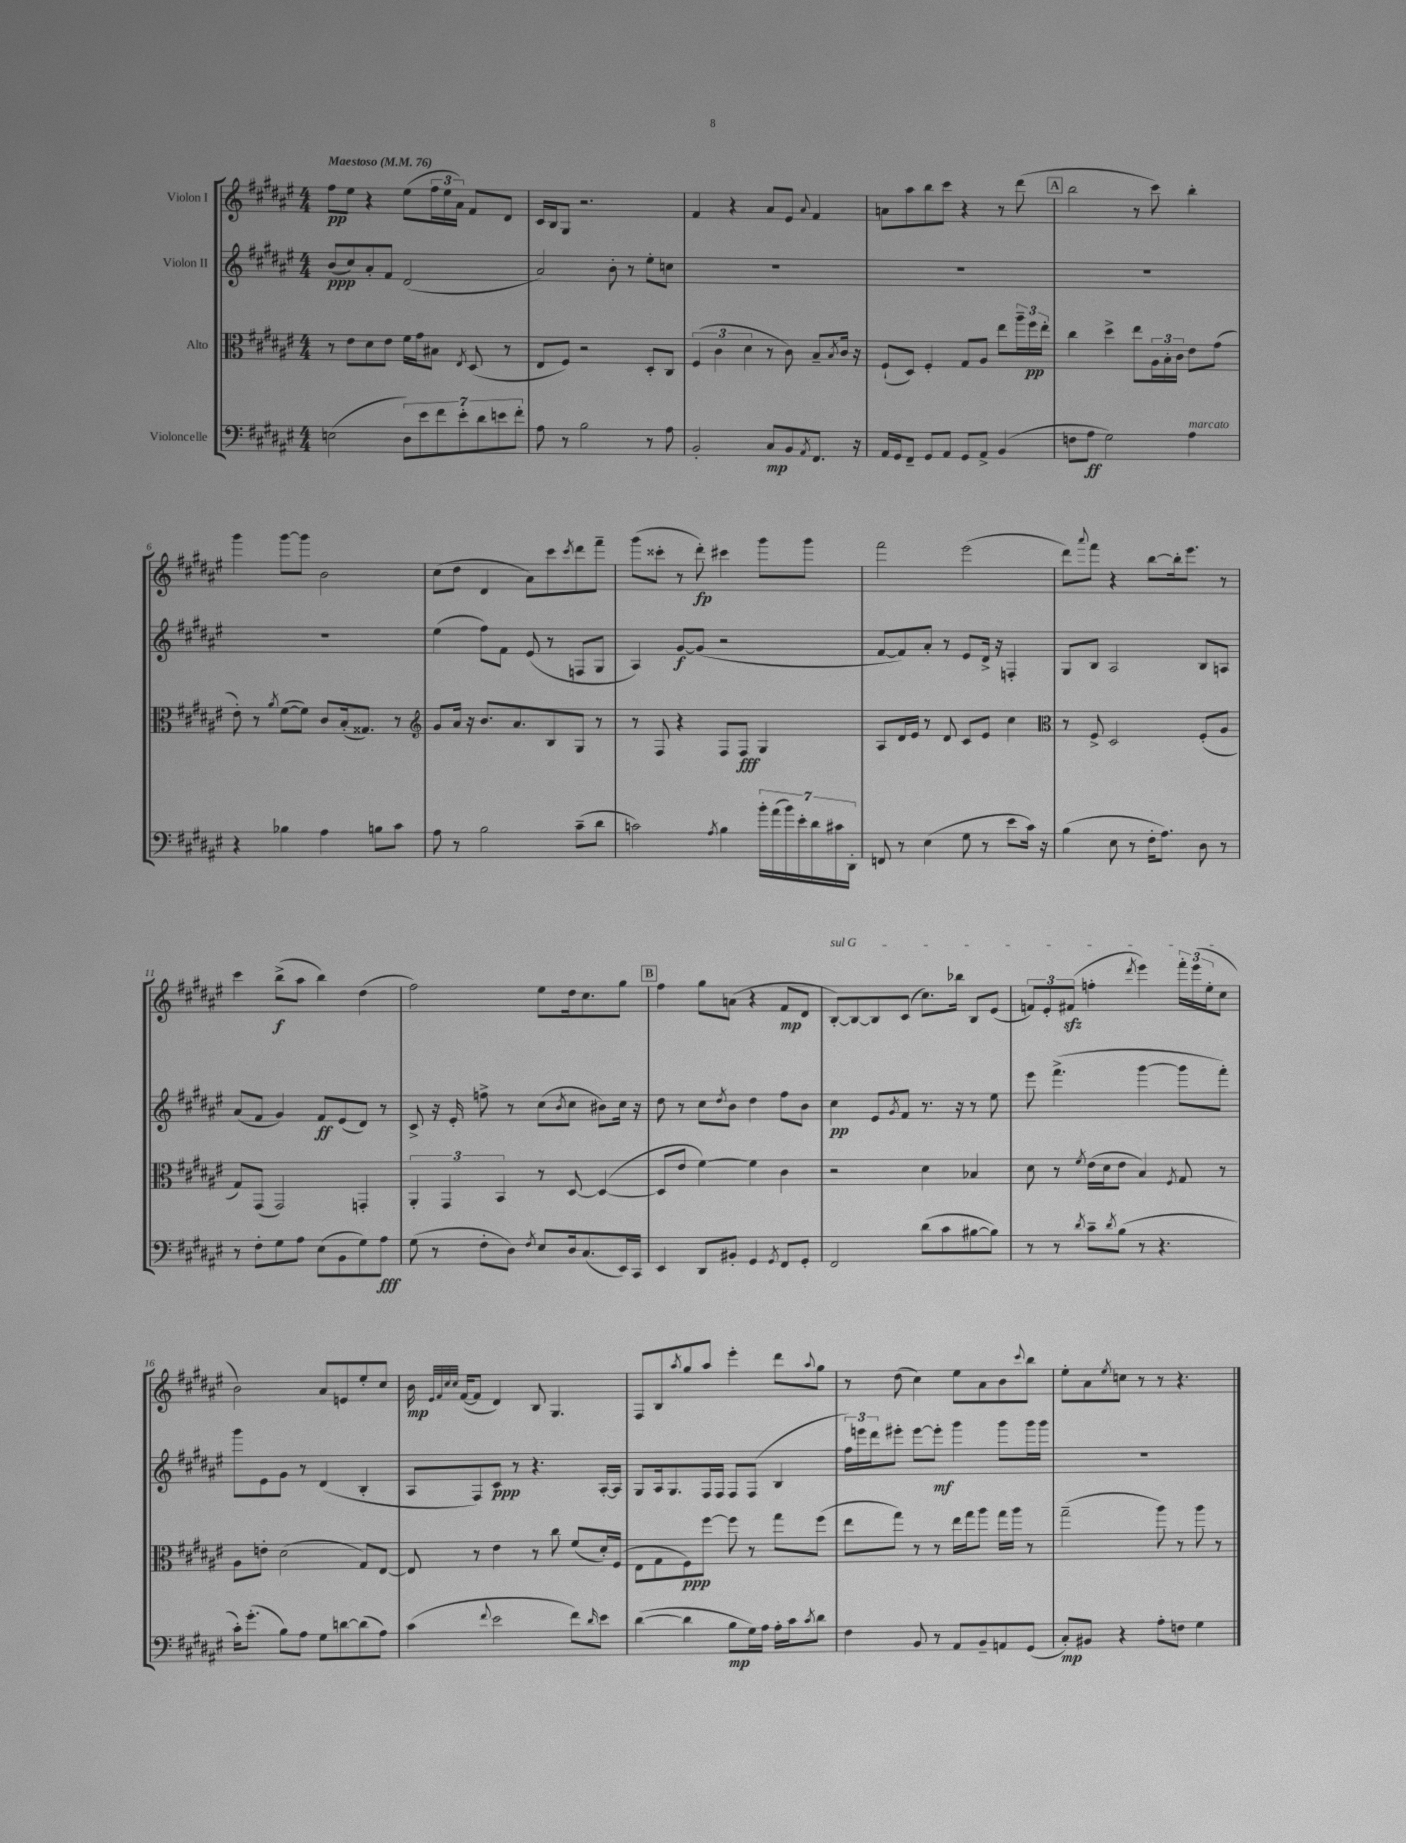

**kern	**dynam	**kern	**dynam	**kern	**dynam	**kern	**dynam
*part4	*part4	*part3	*part3	*part2	*part2	*part1	*part1
*staff4	*staff4	*staff3	*staff3	*staff2	*staff2	*staff1	*staff1
*I"Violoncelle	*	*I"Alto	*	*I"Violon II	*	*I"Violon I	*
*clefF4	*	*clefC3	*	*clefG2	*	*clefG2	*
*k[f#c#g#d#a#e#]	*	*k[f#c#g#d#a#e#]	*	*k[f#c#g#d#a#e#]	*	*k[f#c#g#d#a#e#]	*
*M4/4	*	*M4/4	*	*M4/4	*	*M4/4	*
*MM76	*	*MM76	*	*MM76	*	*MM76	*
=1	=1	=1	=1	=1	=1	=1	=1
!	!	!	!	!	!	!LO:TX:a:B:t=Maestoso	!
(2En\	.	8r	.	(8b/L	ppp	8ff#\L	pp
.	.	8e#\L	.	8cc#/)	.	8ee#\J	.
.	.	8d#\	.	8a#'/	.	4r	.
.	.	8e#\J	.	8f#/J	.	.	.
14D#\L)	.	16f#\LL	.	(2d#/	.	(8ee#\L	.
.	.	16g#\J	.	.	.	.	.
14e#\	.	.	.	.	.	.	.
.	.	8B#X\J	.	.	.	24ff#\L	.
14f#\	.	.	.	.	.	.	.
.	.	.	.	.	.	24ee#\	.
.	.	.	.	.	.	24a#\JJ)	.
14e#'\	.	.	.	.	.	.	.
.	.	8qE#/	.	.	.	.	.
.	.	(8D#/	.	.	.	8f#/L	.
14d#\	.	.	.	.	.	.	.
14en\	.	.	.	.	.	.	.
.	.	8r	.	.	.	8d#/J	.
14f#'\J	.	.	.	.	.	.	.
=2	=2	=2	=2	=2	=2	=2	=2
8A#\	.	8E#/L	.	2a#/)	.	16c#/LL	.
.	.	.	.	.	.	16B/J	.
8r	.	8F#/J)	.	.	.	8G#/J	.
2B\	.	2r	.	.	.	2.r	.
.	.	.	.	8b'\	.	.	.
.	.	.	.	8r	.	.	.
8r	.	8D#'/L	.	8ee#'\L	.	.	.
8A#\	.	8C#/J	.	8ccn\J	.	.	.
=3	=3	=3	=3	=3	=3	=3	=3
2BB'/	.	(6F#/	.	1r	.	4f#/	.
.	.	6c#\	.	.	.	.	.
.	.	.	.	.	.	4r	.
.	.	6d#\	.	.	.	.	.
8C#/L	mp	8r	.	.	.	8a#/L	.
8BB/	.	8c#\)	.	.	.	8e#/J	.
8qAA#/	.	.	.	.	.	8qqa#/	.
8.FF#/J	.	8B~/L	.	.	.	4f#/	.
.	.	8qB/	.	.	.	.	.
.	.	16c#/Jk	.	.	.	.	.
16r	.	16r	.	.	.	.	.
=4	=4	=4	=4	=4	=4	=4	=4
16AA#/LL	.	(8F#`/L	.	1r	.	8an\L	.
16GG#/J	.	.	.	.	.	.	.
8FF#~/J	.	8D#/J)	.	.	.	8aa#\	.
8GG#/L	.	4F#'/	.	.	.	8bb\	.
8AA#/J	.	.	.	.	.	8ccc#\J	.
8GG#/L	.	8G#/L	.	.	.	4r	.
8AA#^/J	.	8A#/J	.	.	.	.	.
(4BB/	.	8ee#\L	.	.	.	8r	.
.	.	24aa#~\L	.	.	.	(8ddd#\	.
.	.	24ff#\	pp	.	.	.	.
.	.	24ee#'\JJ	.	.	.	.	.
!!LO:REH:place=s1:t=A
=5	=5	=5	=5	=5	=5	=5	=5
8Fn\L	.	4cc#\	.	1r	.	2bb\	.
8A#\J	ff	.	.	.	.	.	.
2G#\)	.	4dd#^\	.	.	.	.	.
.	.	8ee#\L	.	.	.	8r	.
.	.	24A#\L	.	.	.	8ccc#\)	.
.	.	24B'\	.	.	.	.	.
.	.	24c#\JJ	.	.	.	.	.
!LO:TX:a:i:t=marcato	!	!	!	!	!	!	!
4A#\	.	8e#\L	.	.	.	4bb'\	.
.	.	(8g#\J	.	.	.	.	.
!!LO:LB:g=z
=6	=6	=6	=6	=6	=6	=6	=6
4r	.	8e#'\)	.	1r	.	4ggg#\	.
.	.	8r	.	.	.	.	.
.	.	8qa#/	.	.	.	.	.
4B-X\	.	([8f#\L	.	.	.	[8ggg#\L	.
.	.	8f#\J])	.	.	.	8ggg#\J]	.
4A#\	.	8c#/L	.	.	.	2b\	.
.	.	(16B'/k	.	.	.	.	.
.	.	8.G##X/J)	.	.	.	.	.
8Bn\L	.	.	.	.	.	.	.
8c#\J	.	8r	.	.	.	.	.
=7	=7	=7	=7	=7	=7	=7	=7
*	*	*clefG2	*	*	*	*	*
8A#\	.	8g#/L	.	(4ee#\	.	(8cc#\L	.
8r	.	16a#/Jk	.	.	.	8dd#\J	.
.	.	16r	.	.	.	.	.
2B\	.	8.b/L	.	8ff#\L)	.	4d#/	.
.	.	.	.	8f#\J	.	.	.
.	.	8.a#/	.	.	.	.	.
.	.	.	.	(8e#/	.	8a#\L)	.
.	.	8B/	.	8r	.	8ccc#\	.
.	.	.	.	.	.	8qccc#/	.
(8c#~\L	.	8G#/J	.	8Fn/L	.	8ddd#\	.
8d#\J	.	8r	.	8G#/J	.	8fff#~\J	.
=8	=8	=8	=8	=8	=8	=8	=8
2cn\)	.	8r	.	4A#/)	.	(8ggg#\L	.
.	.	8F#/	.	.	.	8ccc##X'\J	.
.	.	4r	.	[8g#/L	f	8r	.
.	.	.	.	(8g#/J]	.	8ddd#'\)	fp
8qA#/	.	.	.	.	.	.	.
4B\	.	8F#/L	.	2r	.	4ccc#X\	.
.	.	8F#/J	fff	.	.	.	.
28b'\LL	.	4G#/	.	.	.	8ggg#\L	.
(28a#\	.	.	.	.	.	.	.
28b\)	.	.	.	.	.	.	.
28e#'\	.	.	.	.	.	.	.
.	.	.	.	.	.	8ggg#\J	.
28d#\	.	.	.	.	.	.	.
28c#X\	.	.	.	.	.	.	.
28DD#'\JJ	.	.	.	.	.	.	.
=9	=9	=9	=9	=9	=9	=9	=9
8FFn/	.	8A#/L	.	[8f#/L	.	2fff#\	.
8r	.	16d#/L	.	8f#/])	.	.	.
.	.	16e#/JJ	.	.	.	.	.
(4E#\	.	8r	.	8a#'/J	.	.	.
.	.	8d#/	.	8r	.	.	.
8G#\	.	8c#/L	.	8e#/L	.	(2eee#\	.
8r	.	8e#/J	.	16d#^/Jk	.	.	.
.	.	.	.	16r	.	.	.
8e#\L	.	4cc#\	.	4Fn'/	.	.	.
16c#\Jk)	.	.	.	.	.	.	.
16r	.	.	.	.	.	.	.
=10	=10	=10	=10	=10	=10	=10	=10
*	*	*clefC3	*	*	*	*	*
(4B\	.	8r	.	8G#/L	.	8ddd#\L)	.
.	.	.	.	.	.	8qqaaa#/	.
.	.	8F#^/	.	8B/J	.	8fff#\J	.
8E#\	.	2D#/	.	2A#/	.	4r	.
8r	.	.	.	.	.	.	.
16F#'\KL	.	.	.	.	.	[8bb\L	.
8.A#\J)	.	.	.	.	.	.	.
.	.	.	.	.	.	16bb'\k]	.
.	.	.	.	.	.	8.eee#\J	.
8D#\	.	(8F#'/L	.	8B/L	.	.	.
8r	.	8A#/J	.	8An/J	.	8r	.
!!LO:LB:g=z
=11	=11	=11	=11	=11	=11	=11	=11
8r	.	8G#/L)	.	(8a#/L	.	4ccc#\	.
8F#'\L	.	(8GG#/J	.	8f#/J	.	.	.
8G#\	.	2GG#/)	.	4g#/)	.	(8bb^\L	f
8A#\J	.	.	.	.	.	8aa#\J	.
(8E#\L	.	.	.	8f#/L	ff	4bb\)	.
8BB\	.	.	.	(8e#/	.	.	.
8G#\)	.	4GGn'/	.	8d#/J)	.	(4dd#\	.
8A#\J	fff	.	.	8r	.	.	.
=12	=12	=12	=12	=12	=12	=12	=12
(8G#\	.	6AA#'/	.	8c#^/	.	2ff#\)	.
8r	.	.	.	16r	.	.	.
.	.	6GG#/	.	.	.	.	.
.	.	.	.	16e#'/	.	.	.
8F#'\L	.	.	.	8ffn^\	.	.	.
.	.	6BB/	.	.	.	.	.
8D#\J)	.	.	.	8r	.	.	.
8qF#/	.	.	.	.	.	.	.
8E#/L	.	8r	.	(8cc#\L	.	8ee#\L	.
.	.	.	.	8qb/	.	.	.
16D#/k	.	[8D#/	.	8cc#\J	.	16dd#\k	.
(8.C#/	.	.	.	.	.	8.cc#\	.
.	.	(4D#/_	.	8b#X\L)	.	.	.
16EE#/L)	.	.	.	16cc#\Jk	.	8gg#\J	.
16CC#/JJ	.	.	.	16r	.	.	.
!!LO:REH:place=s1:t=B
=13	=13	=13	=13	=13	=13	=13	=13
4EE#/	.	8D#/L]	.	8dd#\	.	4ff#\	.
.	.	8e#/J	.	8r	.	.	.
8DD#/L	.	[4f#\)	.	8cc#\L	.	8gg#\L	.
.	.	.	.	8qdd#/	.	.	.
8BB#X'/J	.	.	.	8b\J	.	(8an\J	.
4GG#/	.	4f#\]	.	4dd#\	.	4r	.
8qGG#/	.	.	.	.	.	.	.
8FF#/L	.	4c#\	.	8ff#\L	.	8f#/L	mp
8GG#'/J	.	.	.	8b\J	.	8d#/J	.
=14	=14	=14	=14	=14	=14	=14	=14
!	!	!	!	!	!	!LO:TX:a:i:t=sul G	!
2FF#/	.	2r	.	4cc#\	pp	[8B'/L)	.
.	.	.	.	.	.	8B/_	.
.	.	.	.	8e#/L	.	8B/]	.
.	.	.	.	8qg#/	.	.	.
.	.	.	.	8f#/J	.	(8c#/J	.
(8d#\L	.	4d#\	.	8.r	.	8.cc#\L)	.
8c#\	.	.	.	.	.	.	.
.	.	.	.	16r	.	16bb-X\Jk	.
[8B#X\	.	4B-X/	.	8r	.	8B/L	.
8B#\J])	.	.	.	8ee#\	.	(8e#/J	.
=15	=15	=15	=15	=15	=15	=15	=15
8r	.	8d#\	.	8eee#\	.	12fn/L)	.
.	.	.	.	.	.	12e#'/	.
8r	.	8r	.	(4.fff#^\	.	.	.
.	.	.	.	.	.	(12f#Xzz/J	.
8qd#/	.	8qf#/	.	.	.	.	.
8c#~\L	.	(16e#\LL	.	.	.	4ffn'\	.
.	.	16d#\J	.	.	.	.	.
8qd#/	.	.	.	.	.	.	.
(8B\J	.	8e#\J	.	.	.	.	.
.	.	.	.	.	.	8qddd#/	.
8r	.	4B/)	.	[4ggg#\	.	4eee#\)	.
4.r	.	.	.	.	.	.	.
.	.	8qF#/	.	.	.	.	.
.	.	8G#/	.	8ggg#\L]	.	24fff#'\LL	.
.	.	.	.	.	.	(24eee#\	.
.	.	.	.	.	.	24ee#'\J	.
.	.	8r	.	8fff#'\J)	.	8cc#\J	.
!!LO:LB:g=z
=16	=16	=16	=16	=16	=16	=16	=16
16c#'\KL)	.	8A#\L	.	8ggg#\L	.	2b\)	.
(8.g#'\J	.	.	.	.	.	.	.
.	.	8en'\J	.	8e#\	.	.	.
8B\L)	.	(2d#\	.	8g#\J	.	.	.
8A#\J	.	.	.	8r	.	.	.
8G#\L	.	.	.	(4d#/	.	8a#/L	.
[8dn\	.	.	.	.	.	8en/	.
(8d\]	.	8G#/L)	.	4B'/	.	8ee#'/	.
8A#\J)	.	[8E#/J	.	.	.	8cc#/J	.
=17	=17	=17	=17	=17	=17	=17	=17
(4c#\	.	8E#/]	.	8A#/L	.	16b\	mp
.	.	.	.	.	.	32qqe#/LLL	.
.	.	.	.	.	.	32qqf#/	.
.	.	.	.	.	.	32qqcc#/	.
.	.	.	.	.	.	32qqcc#/JJJ	.
.	.	.	.	.	.	([16f#/KL	.
.	.	8r	.	8F#/)	.	8f#/J]	.
8qqf#/	.	.	.	.	.	.	.
2e#\	.	4e#\	.	8c#/J	ppp	4d#/)	.
.	.	.	.	8r	.	.	.
.	.	8r	.	4.r	.	8B/	.
.	.	8cc#\	.	.	.	4.G#/	.
8f#\L)	.	(8f#/L	.	.	.	.	.
16qqd#/	.	.	.	.	.	.	.
8e#\J	.	16d#'/L)	.	[16A#'/LL	.	.	.
.	.	(16F#/JJ	.	16A#/JJ]	.	.	.
=18	=18	=18	=18	=18	=18	=18	=18
([4d#\	.	8E#\L	.	8G#/L	.	8F#/L	.
.	.	8G#\	.	16A#/k	.	8B/	.
.	.	.	.	8.G#/	.	.	.
.	.	.	.	.	.	8qaa#/	.
4d#\]	.	8F#\)	ppp	.	.	8gg#/	.
.	.	[8ff#\J	.	16F#/L	.	8aa#/J	.
.	.	.	.	16F#/JJ	.	.	.
8B\L	mp	8ff#\]	.	8F#/L	.	4eee#'\	.
16G#\L)	.	8r	.	(8F#/J	.	.	.
16A#\JJ	.	.	.	.	.	.	.
16A#'\LL	.	8gg#\L	.	4B/	.	8ddd#\L	.
16c#\J	.	.	.	.	.	.	.
8qc#/	.	.	.	.	.	8qqaa#/	.
8d#\J	.	(8ff#\J	.	.	.	8gg#\J	.
=19	=19	=19	=19	=19	=19	=19	=19
4F#\	.	8ee#\L	.	24ff#\LL)	.	8r	.
.	.	.	.	24eeen\	.	.	.
.	.	.	.	24ddd#\J	.	.	.
.	.	8gg#\J)	.	8eee#X'\J	.	(8dd#\	.
8BB/	.	8r	.	[8eee#\L	.	4cc#\)	.
8r	.	8r	.	8eee#'\J]	mf	.	.
8AA#/L	.	16ee#\LL	.	4ggg#\	.	8ee#\L	.
.	.	16gg#\J	.	.	.	.	.
8BB~/	.	8aa#\J	.	.	.	8a#\	.
8AAn/	.	16gg#\LL	.	8ggg#\L	.	8b\	.
.	.	16aa#\JJ	.	.	.	.	.
.	.	.	.	.	.	8qqccc#/	.
(8GG#/J	.	8r	.	16ggg#\L	.	8bb\J	.
.	.	.	.	16ggg#\JJ	.	.	.
=20	=20	=20	=20	=20	=20	=20	=20
8C#'/L)	mp	(2gg#~\	.	1r	.	8ee#'\L	.
8BB#X/J	.	.	.	.	.	8a#\	.
.	.	.	.	.	.	8qee#/	.
4r	.	.	.	.	.	8ccn\J	.
.	.	.	.	.	.	8r	.
8A#'\L	.	8aa#\)	.	.	.	8r	.
8Fn\J	.	8r	.	.	.	4.r	.
4G#\	.	8aa#\	.	.	.	.	.
.	.	8r	.	.	.	.	.
==	==	==	==	==	==	==	==
*-	*-	*-	*-	*-	*-	*-	*-
